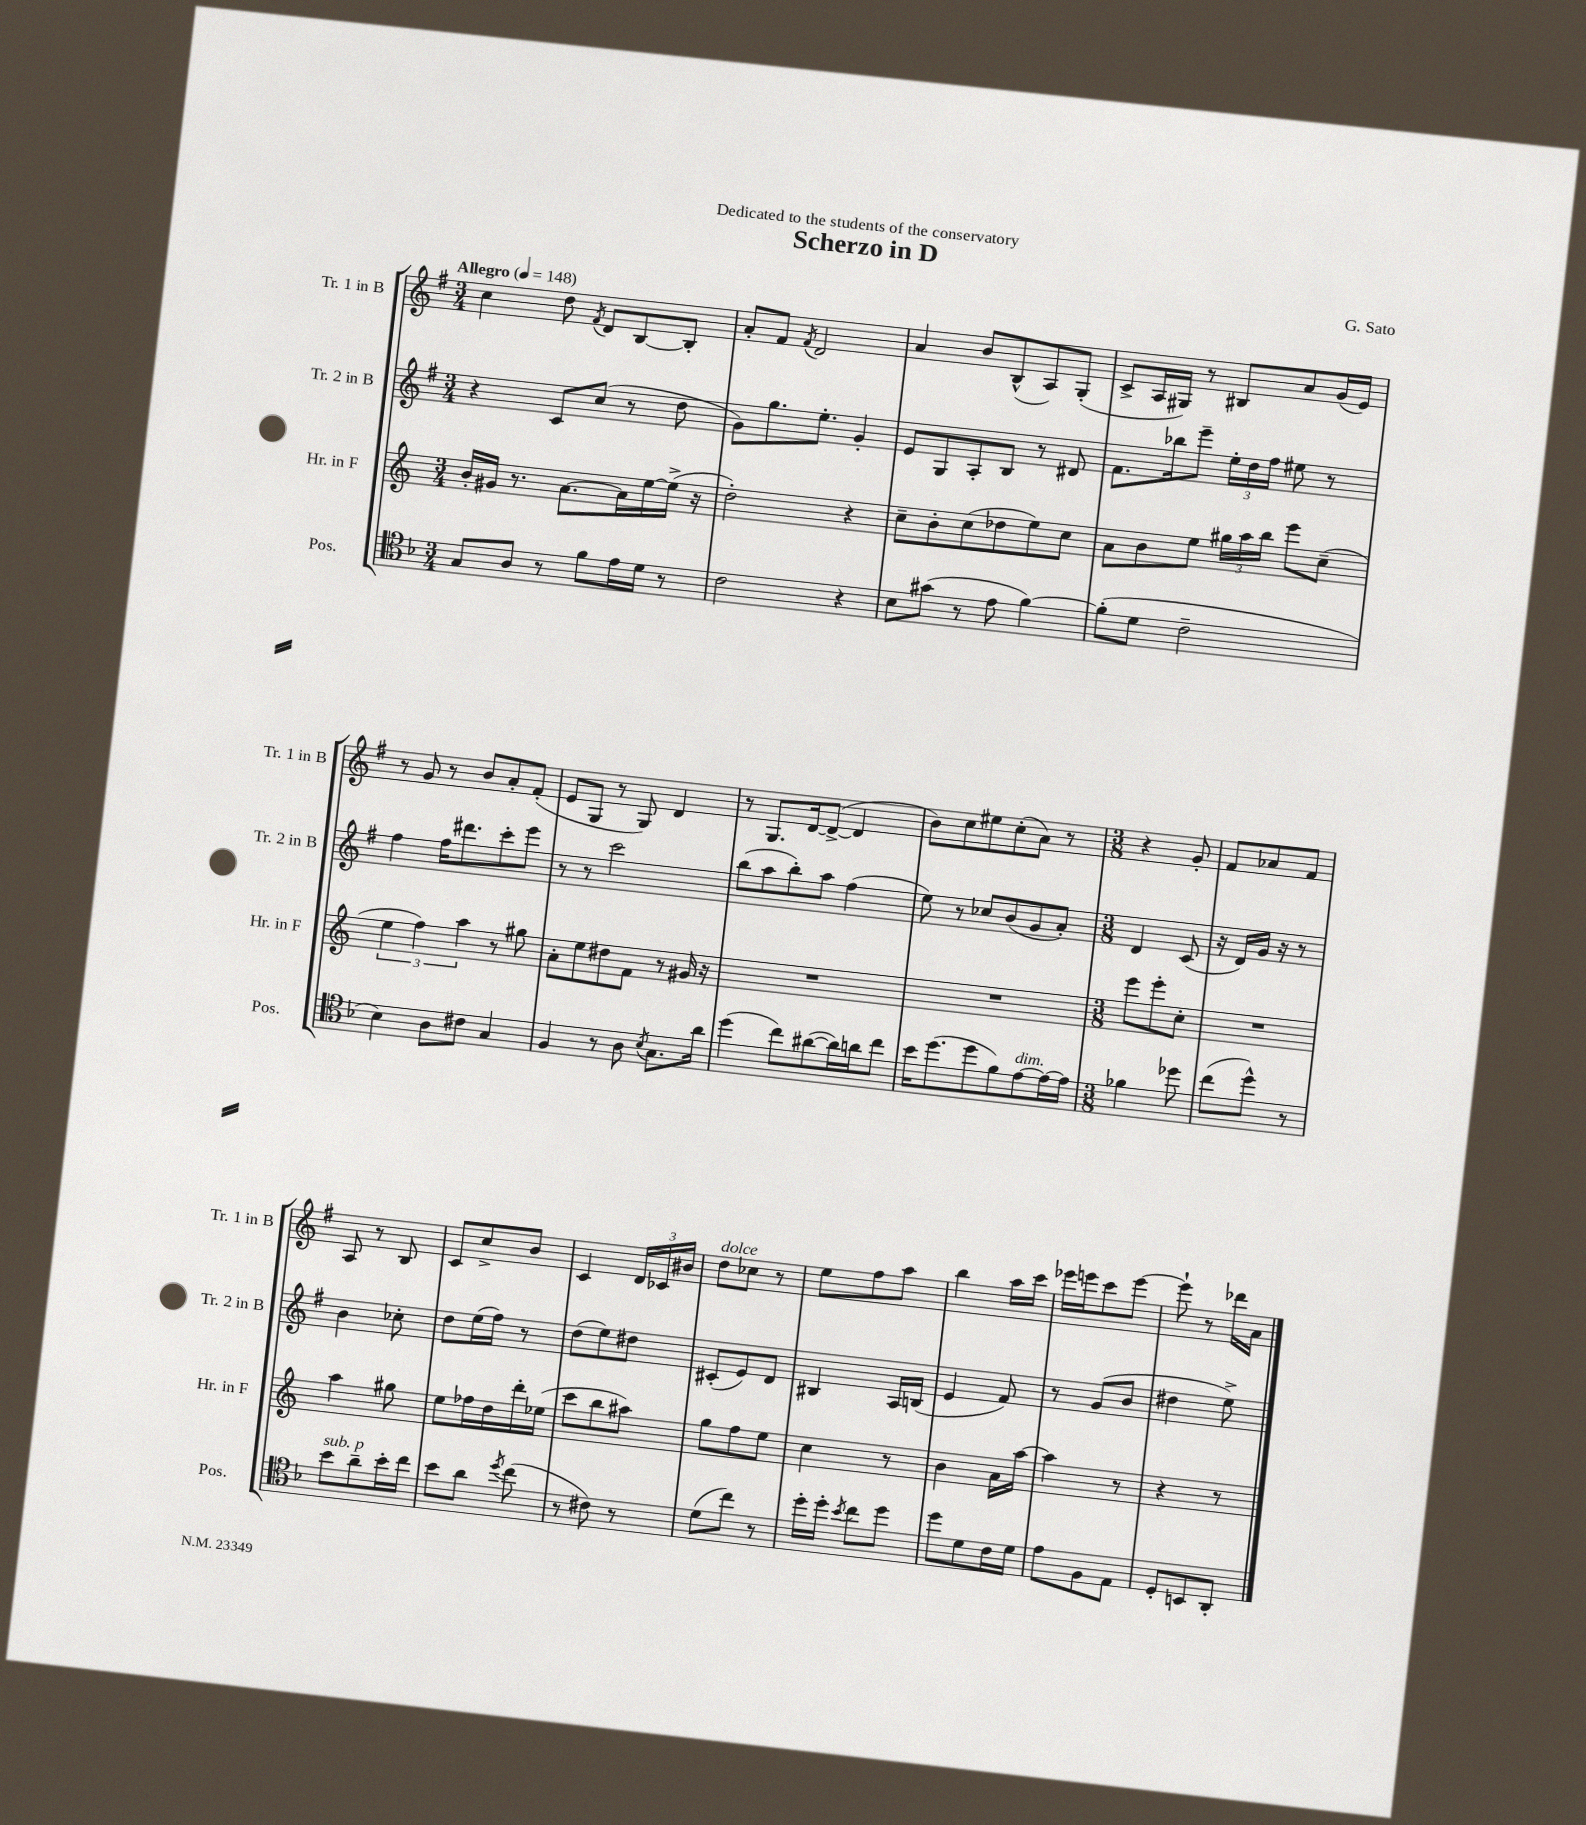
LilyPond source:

\header { title = "Scherzo in D" composer = "G. Sato" dedication = "Dedicated to the students of the conservatory" }
<<
\new StaffGroup <<
\new Staff = "s0" \with { instrumentName = "Tr. 1 in B" shortInstrumentName = "Tr. 1 in B" } {
    \clef treble \key g \major \numericTimeSignature \time 3/4 \tempo "Allegro" 4 = 148
    \autoBeamOff c''4 d''8 \acciaccatura { fis'8 } d'8[ b8~ b8]-. |
    a'8[-. fis'8] \acciaccatura { fis'8 } d'2 |
    a'4 b'8[ b8-^( a8) g8]-.( |
    c'8[-> a16 gis16]) r8 bis8[ a'8 g'16( e'16]) |
    r8 g'8 r8 b'8[ a'8-. fis'8]-.( |
    e'8[ g8] r8 g8) d'4 |
    r8 g8.[ d'16~ d'8]~->( d'4 |
    b'8[) c''8 eis''8 c''8-.( a'8]) r8 |
    \numericTimeSignature \time 3/8 r4 g'8-. |
    fis'8[ aes'8 fis'8] |
    a8 r8 b8 |
    c'8[ c''8-> b'8] |
    c'4 \tuplet 3/2 { d'16[ ces'16 bis'16] } |
    d''8[^\markup { \italic "dolce" } ces''8] r8 |
    e''8[ fis''8 a''8] |
    b''4 a''16[ c'''16] |
    ees'''16[ e'''16 c'''8 e'''8]~ |
    e'''8-! r8 des'''16[ a'16] \bar "|." |
}
\new Staff = "s1" \with { instrumentName = "Tr. 2 in B" shortInstrumentName = "Tr. 2 in B" } {
    \clef treble \key g \major \numericTimeSignature \time 3/4
    \autoBeamOff r4 c'8[ c''8]( r8 d''8 |
    g'8[) g''8. e''8.]-. g'4-. |
    e'8[ g8 a8-. b8] r8 dis'8 |
    fis'8.[ bes''16 e'''8]-- \tuplet 3/2 { e''16[-. d''16 fis''16] } eis''8 r8 |
    fis''4 fis''16[ dis'''8. c'''8-. e'''8] |
    r8 r8 c'''2 |
    b''8[( a''8 b''8-.) a''8] fis''4( |
    e''8) r8 ces''8[ b'8( g'8 a'8]-.) |
    \numericTimeSignature \time 3/8 d'4 c'8( |
    r16 d'16[) g'16] r16 r8 |
    b'4 ces''8-. |
    d''8[ e''16( fis''16]) r8 |
    d''8[( e''8) dis''8] |
    cis'8[-.( e'8) d'8] |
    bis4 a16[ b16]( |
    e'4 fis'8) |
    r8 g'8[( b'8] |
    dis''4 e''8->) \bar "|." |
}
\new Staff = "s2" \with { instrumentName = "Hr. in F" shortInstrumentName = "Hr. in F" } {
    \clef treble \key c \major \numericTimeSignature \time 3/4
    \autoBeamOff b'16[-. gis'16] r8. a'8.[~ a'16 e''16~ e''16]->( r16 |
    d''2-.) r4 |
    c''8[-- b'8-. c''8( des''8 e''8) c''8] |
    a'8[ b'8 e''8] \tuplet 3/2 { gis''16[ a''16 b''16] } e'''8[ c''8]--( |
    \tuplet 3/2 { e''4 f''4) a''4 } r8 gis''8 |
    a'8[-. e''8 dis''8 f'8] r8 gis'16 r16 |
    R2. |
    R2. |
    \numericTimeSignature \time 3/8 e'''8[ e'''8-. c''8]-. |
    R4. |
    a''4 gis''8 |
    e''8[ fes''16 d''16 d'''16-. ees''16]( |
    c'''8[ b''8 ais''8]) |
    g''8[ f''8 e''8] |
    c''4 r8 |
    b'4 a'16[ a''16]~ |
    a''4 r8 |
    r4 r8 \bar "|." |
}
\new Staff = "s3" \with { instrumentName = "Pos." shortInstrumentName = "Pos." } {
    \clef tenor \key f \major \numericTimeSignature \time 3/4
    \autoBeamOff g8[ a8] r8 f'8[ e'16 d'16] r8 |
    c'2 r4 |
    bes8[ gis'8]( r8 e'8 f'4~) |
    f'8[-.( d'8] c'2-- |
    bes4) a8[ cis'8] g4 |
    f4 r8 a8 \acciaccatura { bes8 } g8.[ a'16] |
    d''4( c''8[) ais'8~( ais'16) a'16 c''8] |
    bes'16[ d''8.( d''8 f'8) e'8~^\markup { \italic "dim." } e'16~ e'16] |
    \numericTimeSignature \time 3/8 fes'4 des''8 |
    c''8[( d''8]-^) r8 |
    bes'8[^\markup { \italic "sub. p" } a'8-- bes'16-. c''16] |
    bes'8[ a'8] \acciaccatura { d''8 } c''8( |
    r8 cis'8) r8 |
    d'8[( c''8]) r8 |
    d''16[-. d''16]-. \acciaccatura { bes'8 } c''8[ d''8] |
    d''8[ d'8 c'16 d'16] |
    e'8[ f8 e8] |
    d8[-. b,8 a,8]-. \bar "|." |
}
>>
>>
\layout { \context { \Score \remove "Bar_number_engraver" } }
